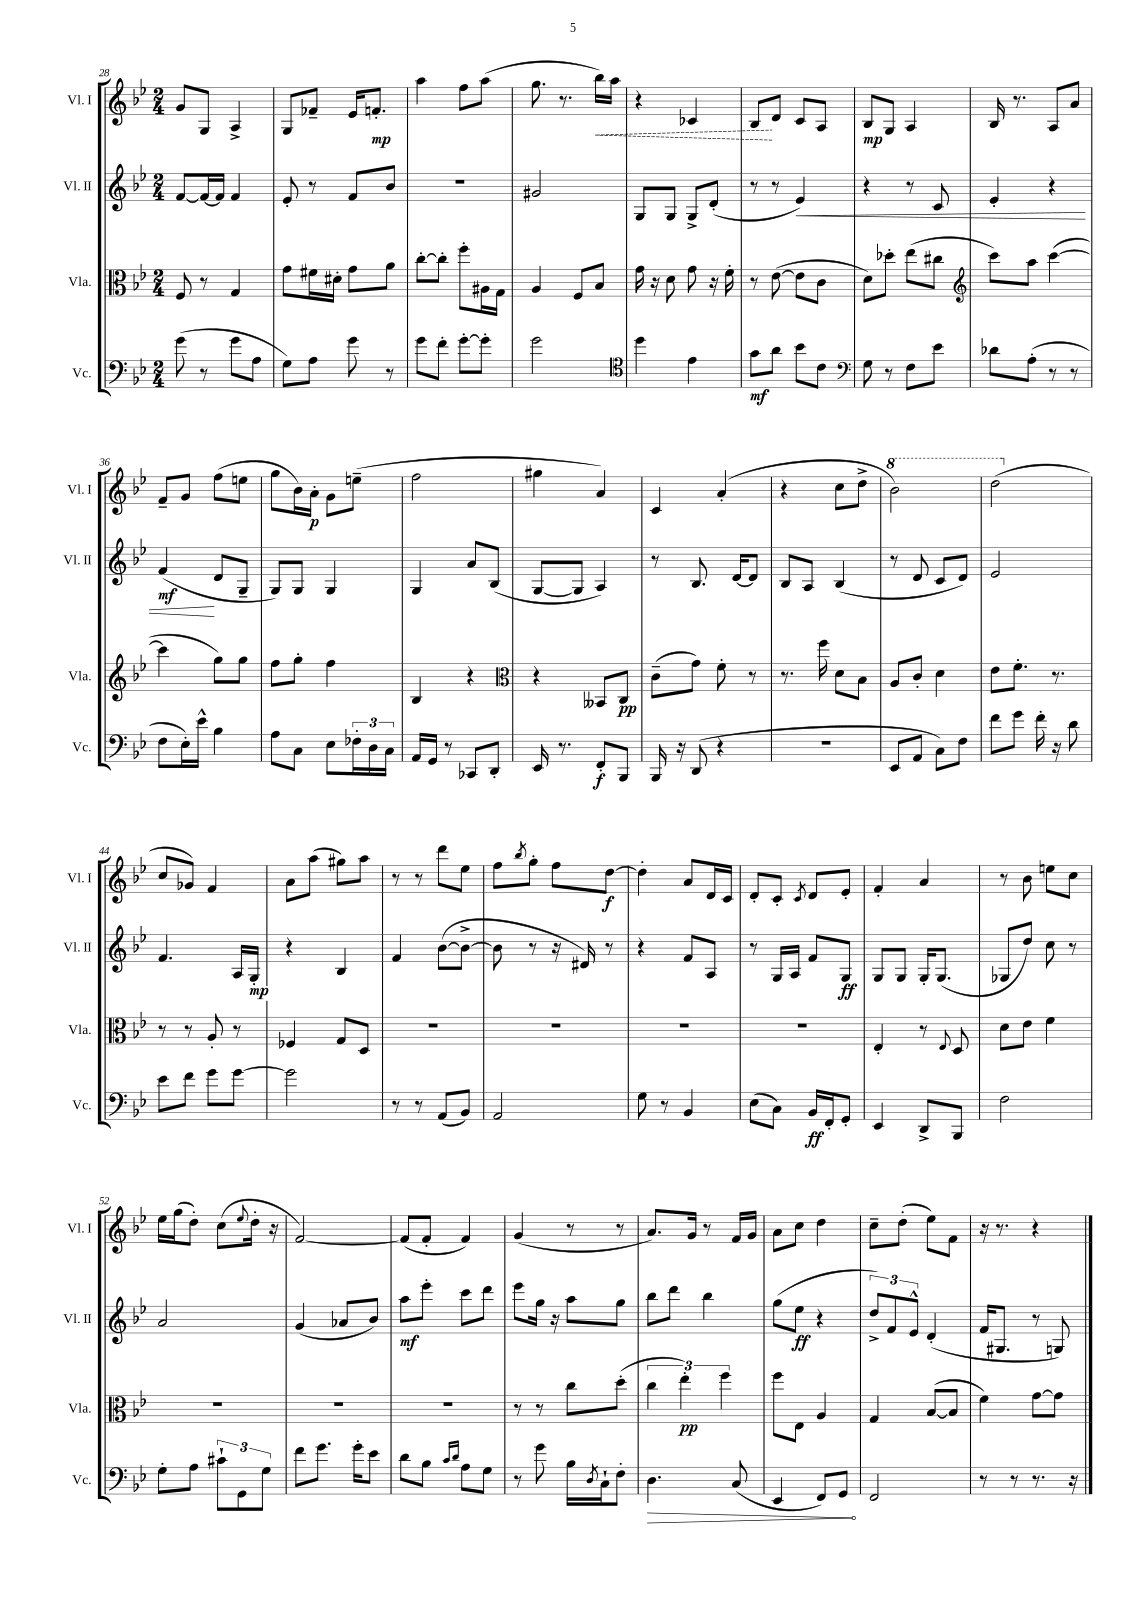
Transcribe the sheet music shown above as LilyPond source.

<<
\new StaffGroup <<
\new Staff = "s0" \with { instrumentName = "Vl. I" shortInstrumentName = "Vl. I" } {
    \clef treble \key bes \major \numericTimeSignature \time 2/4
    g'8 g8 a4-> |
    g8 fes'8-- ees'16 f'8.-.\mp |
    a''4 f''8 a''8( |
    g''8. r8. \once \override Hairpin.style = #'dashed-line bes''16\<) a''16 |
    r4 ces'4 |
    bes8\! d'8 c'8 a8 |
    bes8\mp g8 a4 |
    bes16 r8. a8 a'8 |
    f'8-- g'8 f''8( e''8 |
    g''8 bes'16) a'16-.\p g'8 e''8--( |
    f''2 |
    gis''4 a'4) |
    c'4 a'4-.( |
    r4 c''8 d''8-> |
    \ottava #1 bes''2) |
    d'''2( \ottava #0 |
    c''8 ges'8) f'4 |
    a'8 a''8( gis''8) a''8 |
    r8 r8 d'''8 ees''8 |
    f''8 \acciaccatura { bes''8 } g''8-. f''8 d''8~\f |
    d''4-. a'8 d'16 c'16 |
    d'8-. c'8-. \acciaccatura { c'8 } d'8 ees'8-. |
    f'4-. a'4 |
    r8 bes'8 e''8 c''8 |
    ees''16 g''16( d''8-.) c''8( \appoggiatura { ees''8 } d''16-. r16 |
    f'2~) |
    f'8( f'8-. f'4) |
    g'4( r8 r8 |
    a'8.) g'16 r8 f'16 g'16 |
    a'8 c''8 d''4 |
    c''8-- d''8-.( ees''8) f'8 |
    r16 r8. r4 \bar "|." |
}
\new Staff = "s1" \with { instrumentName = "Vl. II" shortInstrumentName = "Vl. II" } {
    \clef treble \key bes \major \numericTimeSignature \time 2/4
    f'8~ f'16~ f'16 f'4 |
    ees'8-. r8 f'8 bes'8 |
    R2 |
    gis'2 |
    g8 g8 g8-> d'8-.( |
    r8 r8 ees'4\<) |
    r4 r8 c'8 |
    ees'4-. r4 |
    f'4\mf\!( d'8 g8-- |
    g8) g8 g4 |
    g4 a'8 bes8( |
    g8~ g8 a4) |
    r8 bes8. d'16~ d'8 |
    bes8 a8 bes4( |
    r8 d'8 c'8 d'8) |
    ees'2 |
    f'4. a16 g16-.\mp |
    r4 bes4 |
    f'4 bes'8~( bes'8~-> |
    bes'8 r8 r16 dis'16) r8 |
    r4 f'8 a8 |
    r8 g16 a16 f'8 g8\ff |
    g8 g8 g16-. g8.( |
    ges8 d''8) c''8 r8 |
    a'2 |
    g'4( aes'8 bes'8) |
    a''8\mf ees'''8-. c'''8 d'''8 |
    ees'''8 g''16 r16 a''8 g''8 |
    bes''8 d'''8 bes''4 |
    g''8( ees''8\ff r4 |
    \tuplet 3/2 { d''8->) f'8 ees'8-^ } d'4-.( |
    f'16 gis8. r8 g8) \bar "|." |
}
\new Staff = "s2" \with { instrumentName = "Vla." shortInstrumentName = "Vla." } {
    \clef alto \key bes \major \numericTimeSignature \time 2/4
    f8 r8 g4 |
    g'8 fis'16 dis'16-. g'8 a'8 |
    c''8~-. c''8-. f''8-. ais16 g16 |
    a4 f8 bes8 |
    g'16 r16 d'8 g'8 r16 f'16-. |
    r8 ees'8~( ees'8 c'8 |
    d'8) des''8-. ees''8( cis''8 |
    \clef treble c'''8) a''8 c'''4~( |
    c'''4 g''8) g''8 |
    f''8 g''8-. f''4 |
    bes4 r4 |
    \clef alto r4 beses,8 c8\pp |
    c'8--( g'8) f'8-. r8 |
    r8. f''16 d'8 bes8 |
    a8 c'8-. d'4 |
    ees'8 f'8.-. r8. |
    r8 r8 a8-. r8 |
    fes4 g8 d8 |
    R2 |
    R2 |
    R2 |
    R2 |
    ees4-. r8 \appoggiatura { ees8 } d8 |
    d'8 ees'8 f'4 |
    R2 |
    R2 |
    R2 |
    r8 r8 c''8 d''8-.( |
    \tuplet 3/2 { c''4 ees''4-.\pp) f''4 } |
    f''8 ees8 a4 |
    g4 bes8~( bes8 |
    f'4) g'8~ g'8 \bar "|." |
}
\new Staff = "s3" \with { instrumentName = "Vc." shortInstrumentName = "Vc." } {
    \clef bass \key bes \major \numericTimeSignature \time 2/4
    g'8( r8 g'8 a8 |
    g8) a8 g'8 r8 |
    g'8 f'8-. g'8~-. g'8-. |
    g'2 |
    \clef tenor d''4 ees'4 |
    g'8\mf a'8 bes'8 c'8 |
    \clef bass g8 r8 f8 ees'8 |
    des'8 a8-.( r8 r8 |
    f8 ees16-.) ees'16-^ bes4 |
    a8 c8 ees8 \tuplet 3/2 { fes16-. d16 c16 } |
    a,16 g,16 r8 ces,8 d,8-. |
    ees,16 r8. f,8-.\f bes,,8 |
    bes,,16 r16 d,8( r4 |
    R2 |
    ees,8 a,8 c8) f8 |
    f'8 g'8 f'16-. r16 d'8 |
    ees'8 f'8 g'8 g'8~ |
    g'2 |
    r8 r8 a,8( bes,8) |
    a,2 |
    g8 r8 bes,4 |
    ees8( c8) bes,16\ff f,16-. g,8-. |
    ees,4 d,8-> bes,,8 |
    f2 |
    g8-. a8 \tuplet 3/2 { cis'8-! g,8 g8 } |
    f'8 g'8. g'16-. ees'8 |
    d'8 bes8 \grace { c'16 d'16 } a8 g8 |
    r8 g'8 bes16 \acciaccatura { d8 } c16-! f8-. |
    \once \override Hairpin.circled-tip = ##t d4.\> c8( |
    ees,4 f,8) g,8\! |
    f,2 |
    r8 r8 r8. r16 \bar "|." |
}
>>
>>
\layout { \context { \Score currentBarNumber = #28 } }
